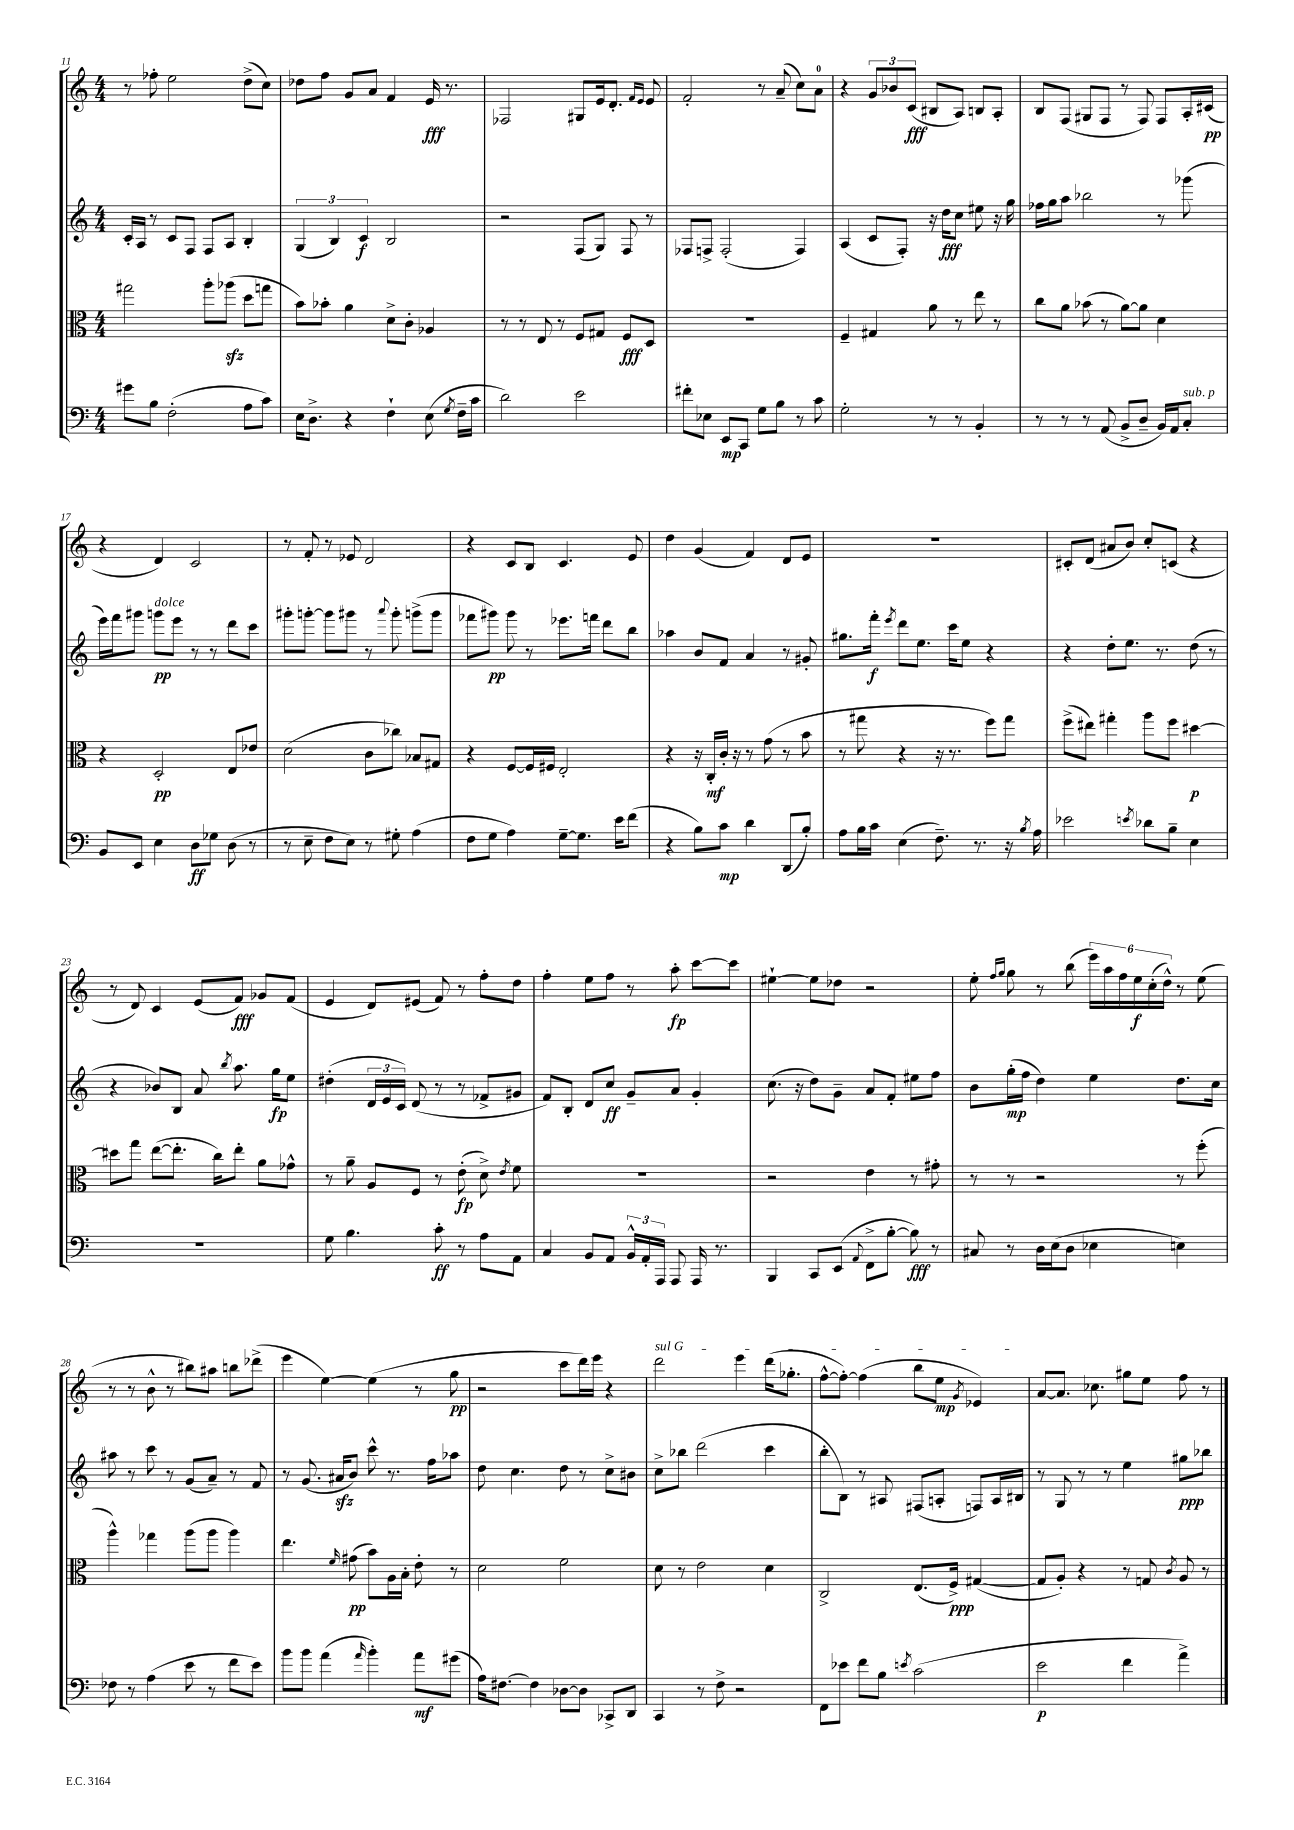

**kern	**kern	**kern	**kern
*staff4	*staff3	*staff2	*staff1
*clefF4	*clefC3	*clefG2	*clefG2
*k[]	*k[]	*k[]	*k[]
*M4/4	*M4/4	*M4/4	*M4/4
8g#\L	2gg#\	16c'/LL	8r
.	.	16A/JJ	.
8B\J	.	8r	8ff-'\
(2F'\	.	8c/L	2ee\
.	.	8F/J	.
.	8aa'\L	8F/L	.
.	(8aa-\J	8A/J	.
8A\L	8dd\L	4B'/	(8dd^\L
8c\J)	8gg\J	.	8cc\J)
=	=	=	=
16E\LK	8b\L)	(6G/	8dd-\L
8.D^\J	.	.	.
.	8b-'\J	.	8ff\J
.	.	6B/)	.
4r	4a\	.	8g/L
.	.	6c/	.
.	.	.	8a/J
4F`\	8d^\L	2B/	4f/
.	8c'\J	.	.
(8E\	4A-/	.	16e/
.	.	.	8.r
8qG/	.	.	.
16F~\LL	.	.	.
16c\JJ	.	.	.
=	=	=	=
2d\)	8r	2r	2F-/
.	8r	.	.
.	8E/	.	.
.	8r	.	.
2e\	8F/L	(8F/L	8G#/L
.	8G#/J	8G/J)	16e/k
.	.	.	8.d'/J
.	8F/L	8F/	.
.	.	.	16qqf/LL
.	.	.	16qqe/JJ
.	8D/J	8r	8e/
=	=	=	=
8f#'\L	1r	8F-/L	2f'/
8E-\J	.	8F^/J	.
8EE/L	.	(2F'/	.
8CC/J	.	.	.
8G\L	.	.	8r
8B\J	.	.	(8a~/
8r	.	4F/)	8cc\L)
8c\	.	.	8a\J
=	=	=	=
2G'\	4F~/	(4A/	4r
.	4G#/	8c/L	12g/L
.	.	.	12b-/
.	.	8F'/J)	.
.	.	.	(12c/J
8r	8a\	16r	8B#/L
.	.	16dd\LK	.
8r	8r	8cc\J	8A/J)
4BB'/	8ee\	8ee#\	8B/L
.	8r	16r	8A'/J
.	.	16gg\	.
=	=	=	=
8r	8cc\L	16ff-\LL	8B/L
.	.	16gg\J	.
8r	8a\J	8aa\J	(8F/J
8r	(8b-\	2bb-\	8G#/L
(8AA/	8r	.	8F/J
8BB^/L	[8a\L)	.	8r
8D~/J	8a\]J	.	8F/)
16BB/LL)	4d\	8r	8F/L
16AA/J	.	.	.
8C'/J	.	(8ggg-\	16A'/L
.	.	.	(16c#/JJ
=	=	=	=
8BB/L	4r	16eee\LL)	4r
.	.	16fff\J	.
8EE/J	.	8ggg#\J	.
4E\	2D'/	8ggg\L	4d/)
.	.	8eee\J	.
8D\L	.	8r	2c/
8G-\J	.	8r	.
(8D\	8E/L	8ddd\L	.
8r	8e-/J	8ccc\J	.
=	=	=	=
8r	(2d\	8ggg#'\L	8r
8E~\	.	[8ggg'\J	8f'/
8F\L	.	8ggg\]L	8r
8E\J)	.	8ggg#\J	8e-/
8r	8c\L	8r	2d/
.	.	8qqaaa/	.
8G#'\	8cc-\J)	8ggg#'\	.
(4A\	8B-/L	(8ggg^\L	.
.	8G#/J	8ggg\J	.
=	=	=	=
8F\L	4r	8fff-\L	4r
8G\J	.	8ggg#\J)	.
4A\)	[8F/L	8ggg#\	8c/L
.	16F/]L	8r	8B/J
.	16F#/JJ	.	.
[8G~\L	2E'/	8.eee-\L	4.c/
8.G\]J	.	.	.
.	.	16fff\Jk	.
.	.	8ddd\L	.
16e\LK	.	.	.
(8f\J	.	8bb\J	8e/
=	=	=	=
4r	4r	4aa-\	4dd\
8B\L)	16r	8b/L	(4g/
.	16C'/LL	.	.
8c\J	16c'/JJ	8f/J	.
.	16r	.	.
4d\	8r	4a/	4f/)
.	(8g\	.	.
(8DD/L	8r	8r	8d/L
8B'/J)	8b\	8g#'/	8e/J
=	=	=	=
8A\L	8r	8.gg#\L	1r
16B\L	8gg#\	.	.
16c\JJ	.	16fff'\Jk	.
.	.	8qeee/	.
(4E\	4r	8ddd\L	.
.	.	8.ee\J	.
8.F~\)	16r	.	.
.	8.r	16ccc\LK	.
.	.	8ee\J	.
8.r	.	.	.
.	8ff\L)	4r	.
16r	8gg#\J	.	.
8qB/	.	.	.
16A\	.	.	.
=	=	=	=
2e-\	(8ff^\L	4r	8c#'/L
.	8ee#\J)	.	(8d/J
.	4gg#'\	8dd'\L	8a#/L
.	.	8.ee\J	8b/J)
8qe/	.	.	.
8d-\L	8aa\L	.	8cc'/L
.	.	8.r	.
8B~\J	8ff\J	.	(8c/J
4E\	[4dd#\	(8dd\	4r
.	.	8r	.
=	=	=	=
1r	8dd#\]L	4r	8r
.	8gg\J	.	8d/)
.	([8ee\L	8b-/L)	4c/
.	8.ee'\]J	8B/J	.
.	.	8a/	(8e/L
.	16cc\LK)	.	.
.	.	8qbb/	.
.	8ee'\J	8.aa\	8f/J)
.	8a\L	.	8g-/L
.	.	16gg\LK	.
.	8g-^^\J	8ee\J	(8f/J
=	=	=	=
8G\	8r	(4dd#'\	4e/
4.B\	8a~\	.	.
.	8A/L	24d/LL	8d/L)
.	.	24e/	.
.	.	24c/JJ)	.
.	8F/J	(8d/	(8e#/J
8c'\	8r	8r	8f/)
8r	(8e'\	8r	8r
8A\L	8d^\)	8f-^/L	8ff'\L
.	8qe/	.	.
8AA\J	8f\	8g#/J	8dd\J
=	=	=	=
4C/	1r	8f/L)	4ff'\
.	.	8B'/J	.
8BB/L	.	8d/L	8ee\L
8AA/J	.	8cc/J	8ff\J
24BB^^/LL	.	8g~/L	8r
24AA'/	.	.	.
24AAA/JJ	.	.	.
8AAA/	.	8a/J	8aa'\
16AAA/	.	4g'/	[8ccc\L
8.r	.	.	.
.	.	.	8ccc\]J
=	=	=	=
4BBB/	2r	(8.cc\	[4ee#`\
.	.	16r	.
8CC/L	.	8dd\L)	8ee#\]L
(8EE/J	.	8g~\J	8dd-\J
8qqAA/	.	.	.
8FF^\L	4e\	8a/L	2r
[8B'\J	.	8f'/J	.
8B\])	8r	8ee#\L	.
8r	8g#'\	8ff\J	.
=	=	=	=
8C#/	8r	8b\L	8ee'\
.	.	.	16qqff/LL
.	.	.	16qqgg/JJ
8r	8r	(16gg'\L	8gg\
.	.	16ff\JJ	.
16D\LL	2r	4dd\)	8r
(16E\J	.	.	.
8D\J	.	.	(8bb\
4E-\	.	4ee\	24eee\LL)
.	.	.	24aa\
.	.	.	24ff\
.	.	.	24ee\
.	.	.	(24cc'\
.	.	.	24dd^^\JJ)
4E\)	8r	8.dd\L	8r
.	(8ff'\	.	(8ee\
.	.	16cc\Jk	.
=	=	=	=
8F-\	4aa^^\)	8aa#\	8r
8r	.	8r	8r
(4A\	4gg-\	8ccc\	8b^^\
.	.	8r	8r
8e\	(8aa\L	(8g/L	8bb#\L)
8r	8aa\J	8a~/J)	8aa#\J
8f\L	4aa\)	8r	8bb\L
8e\J)	.	8f/	(8ddd-^\J
=	=	=	=
8b\L	4.ee\	8r	4eee\
8b\J	.	(8.g/	.
(4a\	.	.	[4ee\)
.	.	16a#/LK	.
.	16qqf/	.	.
.	(8g#\	8b/J)	.
16qqa/	.	.	.
4b'\)	8b\L)	8ccc^^\	(4ee\]
.	16A\L	8.r	.
.	16B'\JJ	.	.
8a\L	8e'\	.	8r
.	.	16ff\LK	.
(8g#\J	8r	8aa-\J	8gg\
=	=	=	=
16A\LK)	2d\	8dd\	2r
[8.F#\J	.	.	.
.	.	4.cc\	.
4F#\]	.	.	.
[8D-\L	2f\	8dd\	8ccc\L
8D-\]J	.	8r	16ddd\L)
.	.	.	16eee\JJ
8CC-^/L	.	8cc^\L	4r
8DD/J	.	8b#\J	.
=	=	=	=
4CC/	8d\	8cc^\L	2ddd\
.	8r	8bb-\J	.
8r	2e\	(2ddd\	.
8F^\	.	.	.
2r	.	.	4eee\
.	4d\	4ccc\	(16ddd\LK
.	.	.	8.gg-'\J
=	=	=	=
8FF\L	2C^/	8bb'\L	[8ff^^\L
8e-\J	.	8B\J)	8ff'\_J)
8f\L	.	8r	(4ff\]
8B\J	.	8A#/	.
8qe/	.	.	.
(2c\	(8.E/L	(8F#/L	8bb\L
.	.	8A'/J	8ee\J
.	16F^/Jk)	.	.
.	.	.	8qg/
.	([4G#/	8F/L)	4e-/)
.	.	16A/L	.
.	.	16B#/JJ	.
=	=	=	=
2e\	8G#/]L	8r	[8a/L
.	8A'/J)	8G/	8.a/]J
.	4r	8r	.
.	.	.	8.cc-\
.	.	8r	.
4f\	8r	4ee\	8gg#\L
.	8G/	.	8ee\J
.	8qc/	.	.
4a^\)	8A/	8gg#\L	8ff\
.	8r	8bb-\J	8r
==	==	==	==
*-	*-	*-	*-
